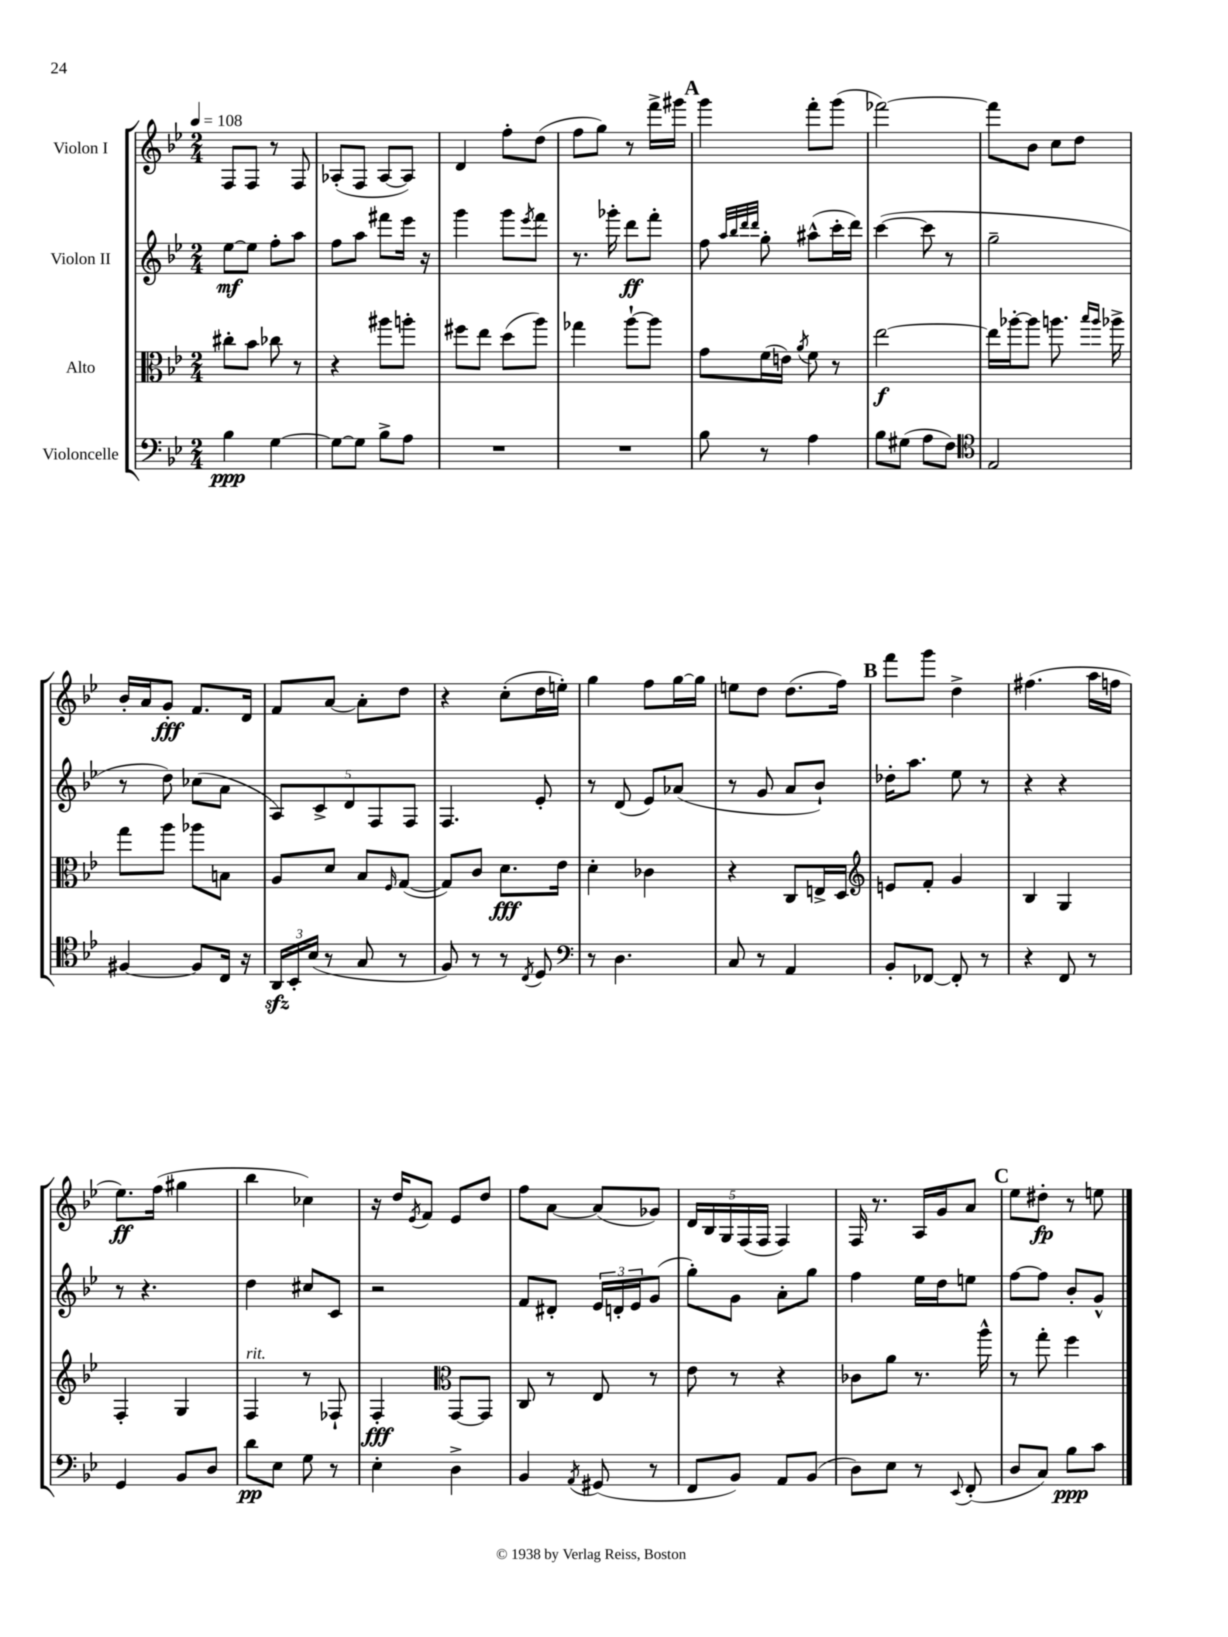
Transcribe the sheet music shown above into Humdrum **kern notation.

**kern	**dynam	**kern	**dynam	**kern	**dynam	**kern	**dynam
*part4	*part4	*part3	*part3	*part2	*part2	*part1	*part1
*staff4	*staff4	*staff3	*staff3	*staff2	*staff2	*staff1	*staff1
*I"Violoncelle	*	*I"Alto	*	*I"Violon II	*	*I"Violon I	*
*clefF4	*	*clefC3	*	*clefG2	*	*clefG2	*
*k[b-e-]	*	*k[b-e-]	*	*k[b-e-]	*	*k[b-e-]	*
*M2/4	*	*M2/4	*	*M2/4	*	*M2/4	*
*MM108	*	*MM108	*	*MM108	*	*MM108	*
=1	=1	=1	=1	=1	=1	=1	=1
4B-\	ppp	8cc#X'\L	.	[8ee-\L	mf	8F/L	.
.	.	8b-\J	.	8ee-\J]	.	8F/J	.
[4G\	.	8cc-X\	.	8ff'\L	.	8r	.
.	.	8r	.	8aa\J	.	8F/	.
=2	=2	=2	=2	=2	=2	=2	=2
8G\L_	.	4r	.	8ff\L	.	(8A-X'/L	.
8G\J]	.	.	.	8aa\J	.	8F/J	.
8B-^\L	.	8aa#X\L	.	8fff#X\L	.	[8A-/L	.
8A\J	.	8aan'\J	.	16eee-\Jk	.	8A-/J])	.
.	.	.	.	16r	.	.	.
=3	=3	=3	=3	=3	=3	=3	=3
2r	.	8ff#X\L	.	4ggg\	.	4d/	.
.	.	8ee-\J	.	.	.	.	.
.	.	(8dd\L	.	8ggg\L	.	8ff'\L	.
.	.	.	.	8qeee-/	.	.	.
.	.	8aa\J)	.	8fff\J	.	(8dd\J	.
=4	=4	=4	=4	=4	=4	=4	=4
2r	.	4gg-X\	.	8.r	.	8ff\L	.
.	.	.	.	.	.	8gg\J)	.
.	.	.	.	16ggg-X'\	.	.	.
.	.	[8aa`\L	.	8ddd\L	ff	8r	.
.	.	8aa\J]	.	8fff'\J	.	16fff^\LL	.
.	.	.	.	.	.	16ggg#X\JJ	.
!!LO:REH:place=s1:t=A
=5	=5	=5	=5	=5	=5	=5	=5
8B-\	.	8g\L	.	8ff\	.	4ggg\	.
.	.	.	.	32qqaa/LLL	.	.	.
.	.	.	.	32qqbb-/	.	.	.
.	.	.	.	32qqddd/	.	.	.
.	.	.	.	32qqddd/JJJ	.	.	.
8r	.	(16f\L	.	8gg'\	.	.	.
.	.	16en\JJ)	.	.	.	.	.
.	.	8qa/	.	.	.	.	.
4A\	.	8f\	.	(8aa#X^^\L	.	8fff'\L	.
.	.	8r	.	16ccc'\L	.	(8ggg\J	.
.	.	.	.	16ddd\JJ)	.	.	.
=6	=6	=6	=6	=6	=6	=6	=6
8B-\L	.	[2ee-\	f	([4ccc\	.	[2fff-X\)	.
(8G#X\J	.	.	.	.	.	.	.
8A\L	.	.	.	8ccc\]	.	.	.
8F\J)	.	.	.	8r	.	.	.
=7	=7	=7	=7	=7	=7	=7	=7
*clefC4	*	*	*	*	*	*	*
2E-/	.	16ee-\LL]	.	2gg~\	.	8fff-\L]	.
.	.	[16aa-X'\J	.	.	.	.	.
.	.	8aa-\J]	.	.	.	8b-\J	.
.	.	8.aan\	.	.	.	8cc\L	.
.	.	.	.	.	.	8dd\J	.
.	.	16qqbb-/LL	.	.	.	.	.
.	.	16qqaa/JJ	.	.	.	.	.
.	.	16aa-X^\	.	.	.	.	.
!!LO:LB:g=z
=8	=8	=8	=8	=8	=8	=8	=8
[4F#X/	.	8gg\L	.	8r	.	16b-'/LL	.
.	.	.	.	.	.	16a/J	.
.	.	8aa\J	.	8dd\)	.	8g'/J	fff
8F#/L]	.	8aa-X\L	.	(8cc-X\L	.	8.f/L	.
16C/Jk	.	8Bn\J	.	8a\J	.	.	.
16r	.	.	.	.	.	16d/Jk	.
=9	=9	=9	=9	=9	=9	=9	=9
24AAzz/LL	.	8A/L	.	10A/L)	.	8f/L	.
24BB-'/	.	.	.	.	.	.	.
(24B-/JJ	.	.	.	.	.	.	.
.	.	.	.	10c^/	.	.	.
8r	.	8d/J	.	.	.	[8a/J	.
.	.	.	.	10d/	.	.	.
8G/	.	8B-/L	.	.	.	8a'\L]	.
.	.	.	.	10F/	.	.	.
.	.	16qqF/	.	.	.	.	.
8r	.	([8G/J	.	.	.	8dd\J	.
.	.	.	.	10F/J	.	.	.
=10	=10	=10	=10	=10	=10	=10	=10
8F/)	.	8G/L])	.	4.F/	.	4r	.
8r	.	8c/J	.	.	.	.	.
8r	.	8.d\L	fff	.	.	(8cc'\L	.
8qC/	.	.	.	.	.	.	.
8D/	.	.	.	8e-'/	.	16dd\L	.
.	.	16e-\Jk	.	.	.	16een'\JJ)	.
=11	=11	=11	=11	=11	=11	=11	=11
*clefF4	*	*	*	*	*	*	*
8r	.	4d'\	.	8r	.	4gg\	.
4.D\	.	.	.	(8d/	.	.	.
.	.	4c-X\	.	8e-/L)	.	8ff\L	.
.	.	.	.	(8a-X/J	.	[16gg\L	.
.	.	.	.	.	.	16gg\JJ]	.
=12	=12	=12	=12	=12	=12	=12	=12
8C/	.	4r	.	8r	.	8een\L	.
8r	.	.	.	8g/	.	8dd\J	.
4AA/	.	8C/L	.	8a/L	.	(8.dd\L	.
.	.	16En^/L	.	8b-`/J)	.	.	.
.	.	16D/JJ	.	.	.	16ff\Jk)	.
!!LO:REH:place=s1:t=B
=13	=13	=13	=13	=13	=13	=13	=13
*	*	*clefG2	*	*	*	*	*
8BB-'/L	.	8en/L	.	16dd-X'\KL	.	8fff\L	.
.	.	.	.	8.aa\J	.	.	.
[8FF-X/J	.	8f'/J	.	.	.	8ggg\J	.
8FF-'/]	.	4g/	.	8ee-\	.	4dd^\	.
8r	.	.	.	8r	.	.	.
=14	=14	=14	=14	=14	=14	=14	=14
4r	.	4B-/	.	4r	.	(4.ff#X\	.
8FF/	.	4G/	.	4r	.	.	.
8r	.	.	.	.	.	16aa\LL	.
.	.	.	.	.	.	16ffn\JJ	.
!!LO:LB:g=z
=15	=15	=15	=15	=15	=15	=15	=15
4GG/	.	4F'/	.	8r	.	8.ee-\L)	ff
.	.	.	.	4.r	.	.	.
.	.	.	.	.	.	(16ff\Jk	.
8BB-/L	.	4G/	.	.	.	4gg#X\	.
8D/J	.	.	.	.	.	.	.
=16	=16	=16	=16	=16	=16	=16	=16
!	!	!LO:TX:a:i:t=rit.	!	!	!	!	!
8d\L	pp	4F/	.	4dd\	.	4bb-\	.
8E-\J	.	.	.	.	.	.	.
8G\	.	8r	.	8cc#X/L	.	4cc-X\)	.
8r	.	8F-X`/	.	8c/J	.	.	.
=17	=17	=17	=17	=17	=17	=17	=17
4E-'\	.	4F'/	fff	2r	.	16r	.
.	.	.	.	.	.	16dd/KL	.
.	.	.	.	.	.	8qe-/	.
.	.	.	.	.	.	8f/J	.
*	*	*clefC3	*	*	*	*	*
4D^\	.	[8GG/L	.	.	.	8e-/L	.
.	.	8GG/J]	.	.	.	8dd/J	.
=18	=18	=18	=18	=18	=18	=18	=18
4BB-/	.	8C/	.	8f/L	.	8ff\L	.
.	.	8r	.	8d#X'/J	.	[8a\J	.
8qAA/	.	.	.	.	.	.	.
(8GG#X/	.	8E-/	.	24e-/LL	.	(8a/L]	.
.	.	.	.	24dn'/	.	.	.
.	.	.	.	24e-/J	.	.	.
8r	.	8r	.	(8g/J	.	8g-X/J)	.
=19	=19	=19	=19	=19	=19	=19	=19
8FF/L	.	8e-\	.	8gg'\L)	.	20d/LL	.
.	.	.	.	.	.	20B-/	.
.	.	.	.	.	.	20G/	.
8BB-/J)	.	8r	.	8g\J	.	.	.
.	.	.	.	.	.	(20F/	.
.	.	.	.	.	.	20F/JJ	.
8AA/L	.	4r	.	8a'\L	.	4F/)	.
(8BB-/J	.	.	.	8gg\J	.	.	.
=20	=20	=20	=20	=20	=20	=20	=20
8D\L)	.	8c-X\L	.	4ff\	.	16F/	.
.	.	.	.	.	.	8.r	.
8E-\J	.	8a\J	.	.	.	.	.
8r	.	8.r	.	16ee-\LL	.	16A/LL	.
.	.	.	.	16dd\J	.	16g/J	.
8qqEE-/	.	.	.	.	.	.	.
(8FF'/	.	.	.	8een\J	.	8a/J	.
.	.	16aa^^\	.	.	.	.	.
!!LO:REH:place=s1:t=C
=21	=21	=21	=21	=21	=21	=21	=21
8D/L	.	8r	.	[8ff\L	.	8ee-\L	.
8C/J)	.	8gg'\	.	8ff\J]	.	8dd#X'\J	fp
8B-\L	ppp	4ff\	.	8b-'/L	.	8r	.
8c\J	.	.	.	8g^^/J	.	8een\	.
==	==	==	==	==	==	==	==
*-	*-	*-	*-	*-	*-	*-	*-
